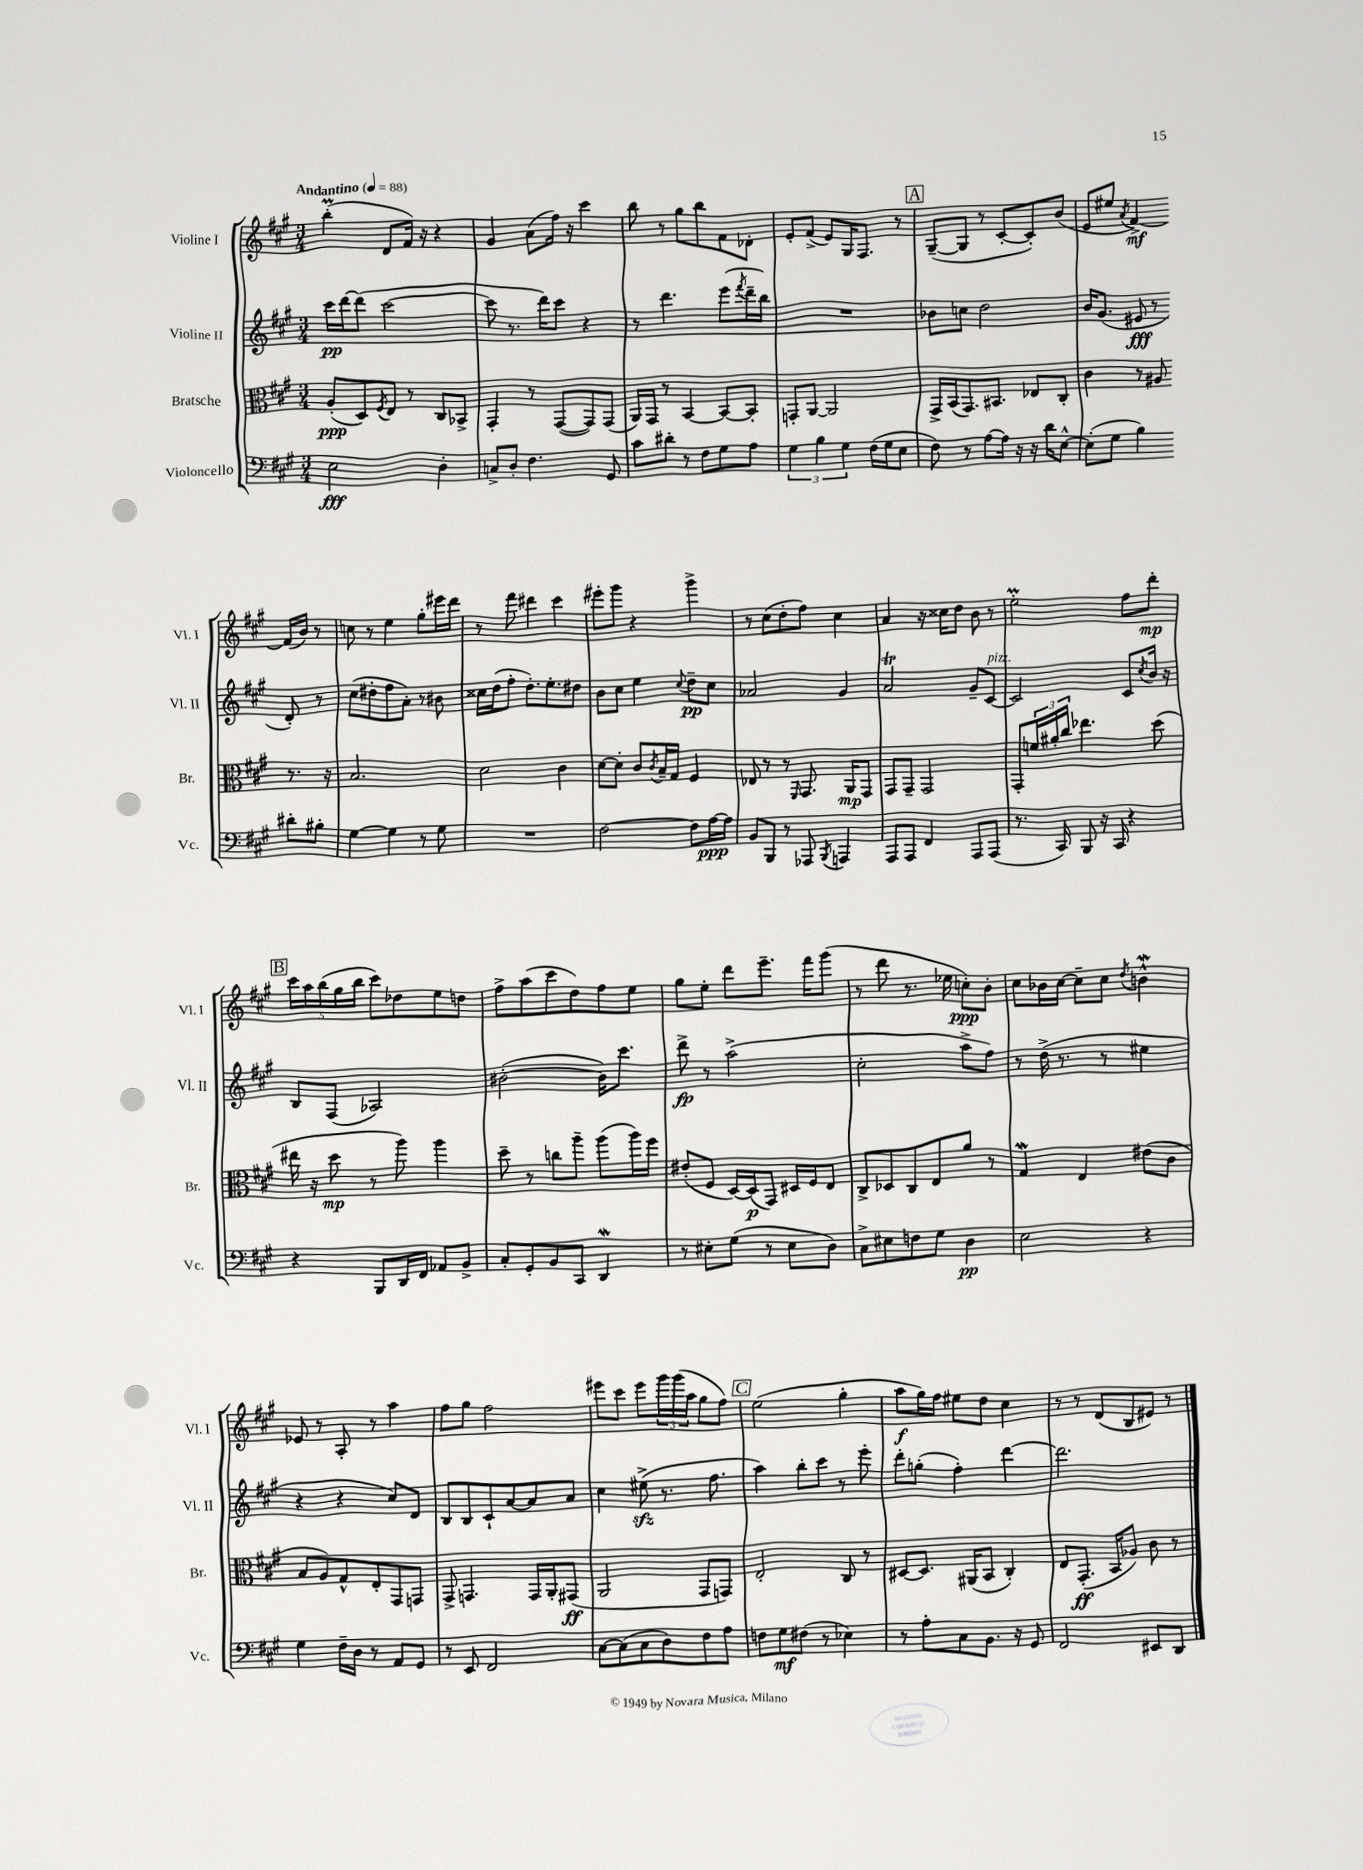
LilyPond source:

<<
\new StaffGroup <<
\new Staff = "s0" \with { instrumentName = "Violine I" shortInstrumentName = "Vl. I" } {
    \clef treble \key a \major \numericTimeSignature \time 3/4 \tempo "Andantino" 4 = 88
    b''4-.\prall( d'8 fis'16) r16 r4 |
    gis'4 a'8( fis''16) r16 cis'''4 |
    b''8 r8 gis''8 b''8 fis'8 des'8-. |
    e'8-. fis'8->( e'8) gis16 fis8. r8 |
    \mark \markup { \box "A" } gis8~--( gis8 r8 cis'8~-. cis'8-.) b'8( |
    e'8 eis''8 \acciaccatura { a'8 } fis'4~->\mf) fis'16( b'16) r8 |
    c''8 r8 e''4 gis''8-. eis'''16 d'''16 |
    r8 fis'''8 dis'''4 cis'''4 |
    eis'''8-. gis'''8 r4 gis'''4-> |
    r8 cis''8( d''8-. fis''8) cis''4 |
    a'4 r16 cisis''16 d''8 b'8 r8 |
    e''2-.\prall fis''8 d'''8-.\mp |
    \mark \markup { \box "B" } \tuplet 5/4 { cis'''16 a''16 b''16( gis''16 b''16 } cis'''8) des''8 e''8 d''8 |
    fis''8-> a''8( cis'''8 d''8) fis''8 e''8 |
    gis''8 e''8-. d'''8 e'''8.-- fis'''16 gis'''8( |
    r8 d'''8 r8. ees''16 c''8-.\ppp) b'8-. |
    cis''8 bes'16 cis''16~ cis''8-- cis''8 \acciaccatura { d''8 } b'4-^\mordent |
    ees'8 r8 a8-. r8 a''4 |
    fis''8 gis''8 fis''2 |
    eis'''8 cis'''8 eis'''8 \tuplet 3/2 { gis'''16 gis'''16( a''16 } gis''8 fis''8) |
    \mark \markup { \box "C" } e''2( gis''4-. |
    a''8\f gis''16) fis''16 eis''8 d''8 cis''4 |
    r8 r8 d'8( b8 eis'8) r8 \bar "|." |
}
\new Staff = "s1" \with { instrumentName = "Violine II" shortInstrumentName = "Vl. II" } {
    \clef treble \key a \major \numericTimeSignature \time 3/4
    cis'''16\pp d'''16~ d'''8( cis'''2~ |
    cis'''8 r8. d'''16) cis'''8 r4 |
    r8 d'''4. e'''8( \acciaccatura { fis'''8 } d'''16-- b''16) |
    R2. |
    \mark \markup { \box "A" } bes'8 c''8 d''2 |
    b'16 gis'8.( eis'8\fff r8 d'8-.) r8 |
    cis''8( dis''8-. fis''8 a'8-.) r8 bis'8 |
    cisis''16 d''16( fis''8-. d''8.-.) e''8.-. dis''8 |
    b'8 cis''8 e''4 \appoggiatura { cis''8 } d''8--\pp cis''8 |
    aes'2 gis'4 |
    a'2\trill gis'8-- cis'8~^\markup { \italic "pizz." } |
    cis'2 cis'8 \acciaccatura { cis''8 } b'16 r16 |
    \mark \markup { \box "B" } b8 fis8( aes2) |
    bis'2~-.( bis'16) cis'''8. |
    d'''8->\fp r8 a''2->( |
    cis''2-. a''8-> fis''8) |
    r8 d''16->( r8. r8 eis''4 |
    r4 r4 cis''8) d'8 |
    b8 b8 cis'8-! a'8~ a'8 a'8 |
    cis''4 eis''8->\sfz( r8. fis''8. |
    \mark \markup { \box "C" } a''4) b''8-. cis'''8 r8 e'''8-. |
    d'''8-. g''8-.( fis''4-.) d'''4~ |
    d'''2. \bar "|." |
}
\new Staff = "s2" \with { instrumentName = "Bratsche" shortInstrumentName = "Br." } {
    \clef alto \key a \major \numericTimeSignature \time 3/4
    a8-.\ppp( d8) \acciaccatura { fis8 } e8 r8 cis8 bes,8-> |
    gis,4-. r8 gis,8~( gis,8) gis,8( |
    a,16) gis,16 r8 b,4~ b,8~ b,8-. |
    g,8-. a,8~ a,2 |
    \mark \markup { \box "A" } gis,16-> b,16( gis,8.) bis,8. ees8 cis8-. |
    cis'4 r8 ais8 r8. r16 |
    b2. |
    d'2 cis'4 |
    d'8~ d'8-. cis'8 \acciaccatura { cis'8 } b16-- gis16 fis4 |
    ees8 r8 r8 \grace { fis,16 } gis,8. a,16\mp gis,8 |
    gis,8 gis,8-- gis,2 |
    gis,8-. \tuplet 3/2 { f'16 ais'16-. cis''16 } ees''4. d''8( |
    \mark \markup { \box "B" } eis''16 r16 d''8\mp r8 a''8) a''4 |
    d''8-- r8 c''8 a''8-- a''8( a''16) fis''16 |
    eis'8-.( fis8 d16~) d16\p( gis,8) dis16 fis16 e8 |
    cis8-> des8 cis8 e8 a'8 r8 |
    gis4\mordent e4 eis'8( cis'8 |
    b8 a8) gis8-^ e8-. gis,8 g,8 |
    gis,8-> g,4. g,16 a,16-. gis,8\ff( |
    a,2 gis,8 g,8) |
    \mark \markup { \box "C" } e2-. cis8 r8 |
    dis8~ dis8. ais,16( b,8 cis4-.) |
    e8 gis,8.-.\ff( b,16 aes8) cis'8 r8 \bar "|." |
}
\new Staff = "s3" \with { instrumentName = "Violoncello" shortInstrumentName = "Vc." } {
    \clef bass \key a \major \numericTimeSignature \time 3/4
    e2\fff d4-. |
    c8-> d8-. fis4. gis,8 |
    cis'8 dis'8-. r8 fis8 gis8 a8 |
    \tuplet 3/2 { gis4 b4 gis4 } fis16( gis16 e8 |
    \mark \markup { \box "A" } fis8) r8 a8~ a16 r16 r16 d'16 e8~-^ |
    e8-.( gis8 b4) dis'8-. bis8-. |
    gis4~ gis4 r8 gis8 |
    R2. |
    fis2~ fis8 a16~\ppp a16 |
    b,8 b,,8 r8 aes,,8 \acciaccatura { b,,8 } a,,4 |
    a,,8 a,,8 fis,4 a,,8 a,,8( |
    r8. cis,16) b,,8 r16 cis,16 r4 |
    \mark \markup { \box "B" } r4 b,,8 d,16 fis,16 aes,8 b,8-> |
    cis8-. gis,8-. b,8 cis,8 d,4\mordent |
    r8 eis8-. gis8( r8 eis8 d8) |
    cis8-> eis8 f8 gis8 d4\pp |
    e2 r4 |
    gis4 fis16-- d16 r8 a,8 gis,8 |
    r8 e,8 fis,2 |
    cis8~ cis8( cis8 d8) fis8 a8 |
    \mark \markup { \box "C" } f8 gis8\mf fis8( r8 ees4) |
    r8 a8-. cis8 b,8. r16 gis,8 |
    fis,2 eis,8 d,8 \bar "|." |
}
>>
>>
\layout { \context { \Score \remove "Bar_number_engraver" } }
